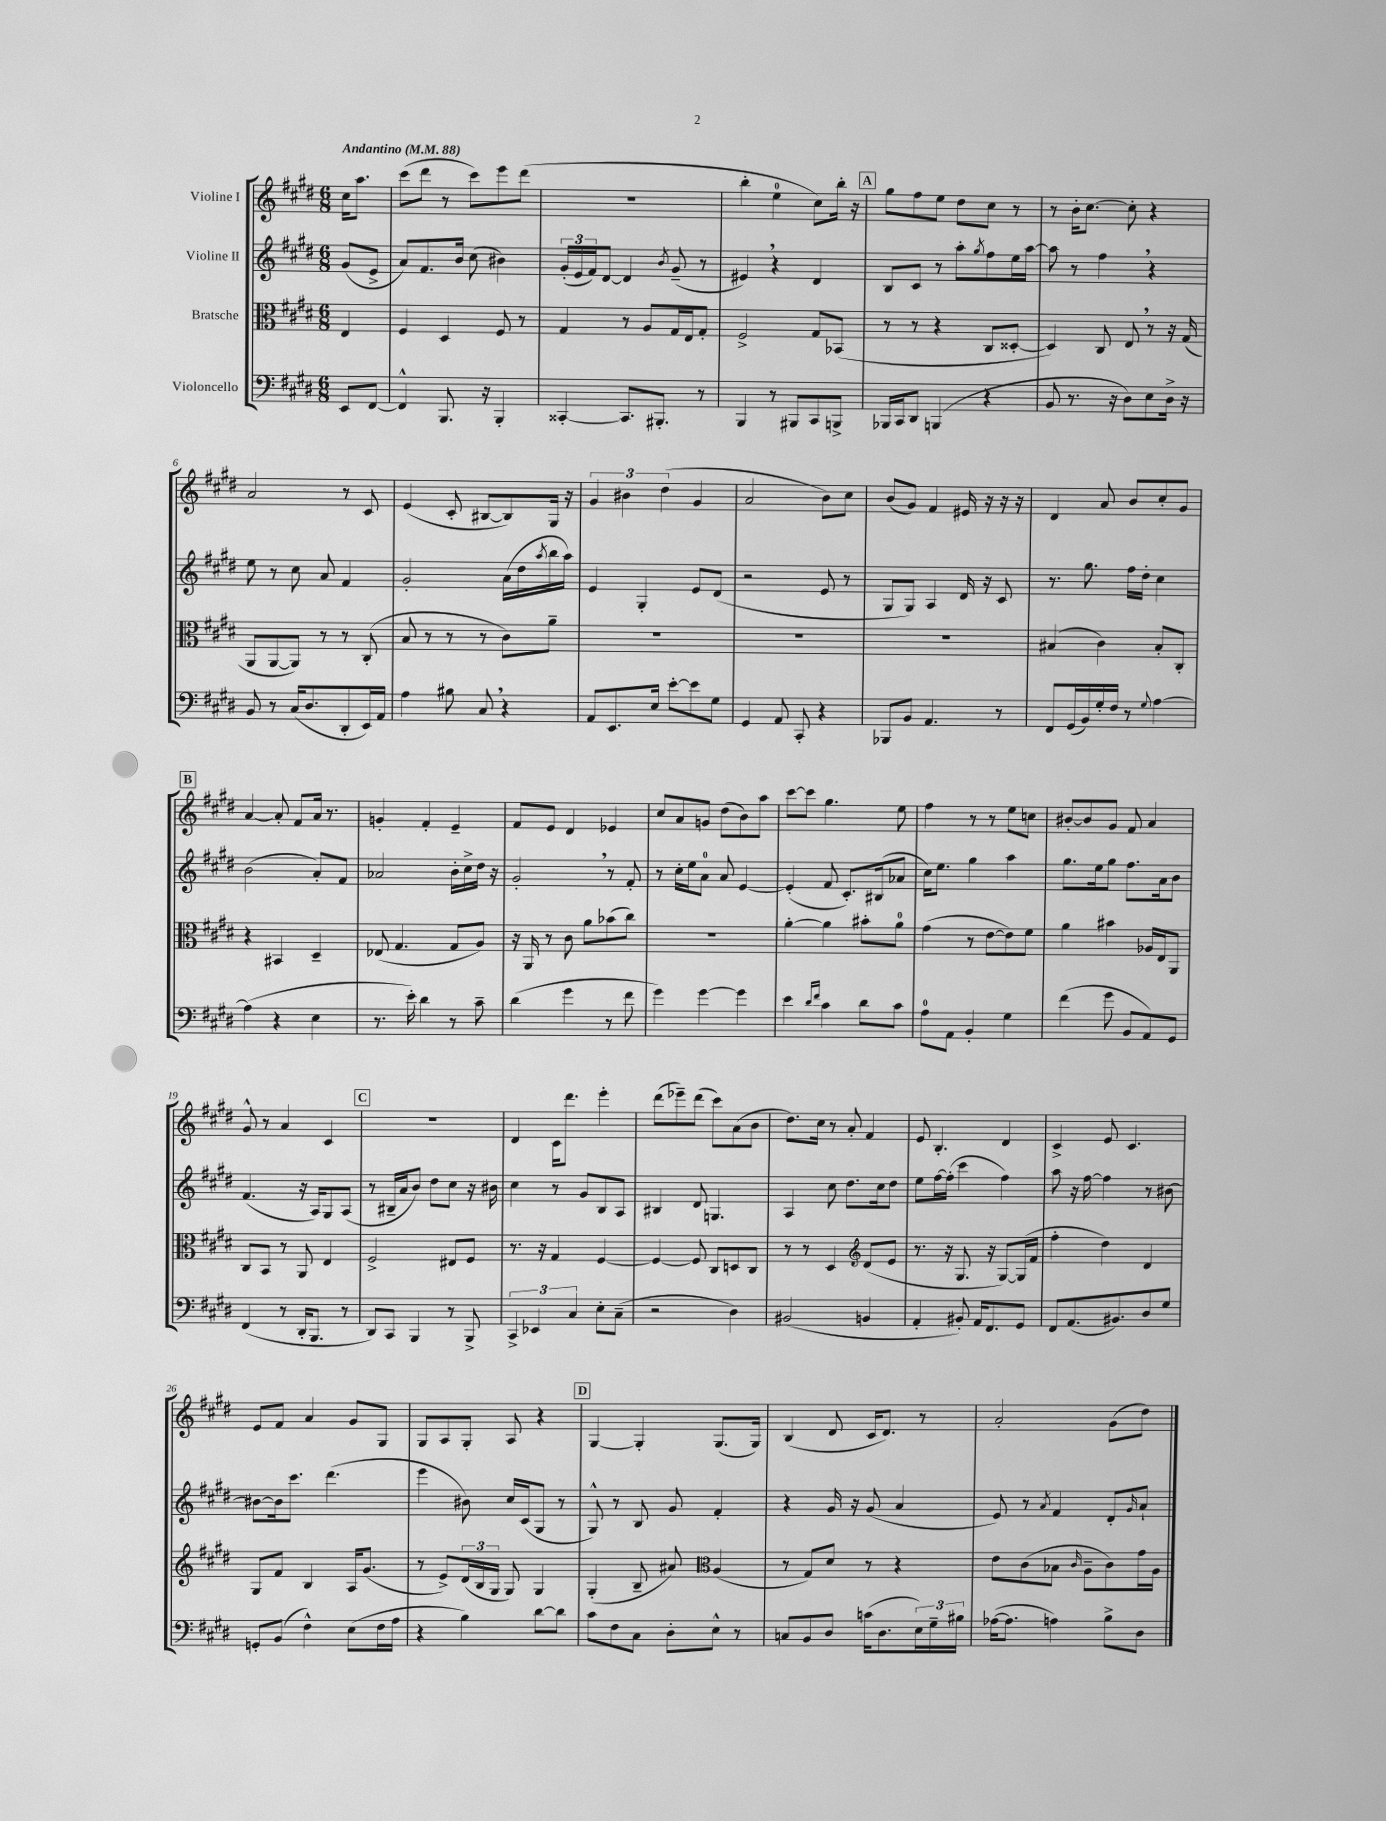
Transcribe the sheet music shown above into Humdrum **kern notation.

**kern	**kern	**kern	**kern
*part4	*part3	*part2	*part1
*staff4	*staff3	*staff2	*staff1
*I"Violoncello	*I"Bratsche	*I"Violine II	*I"Violine I
*clefF4	*clefC3	*clefG2	*clefG2
*k[f#c#g#d#]	*k[f#c#g#d#]	*k[f#c#g#d#]	*k[f#c#g#d#]
*M6/8	*M6/8	*M6/8	*M6/8
*MM88	*MM88	*MM88	*MM88
=	=	=	=
!	!	!	!LO:TX:a:B:t=Andantino
8EE/L	4E/	(8g#/L	16cc#\KL
.	.	.	8.aa\J
[8FF#/J	.	8e^/J	.
=1	=1	=1	=1
4FF#^^/]	4F#/	8a/L)	(8ccc#\L
.	.	8.f#/	8ddd#\J
8.BBB/	4D#/	.	8r
.	.	16b/Jk	.
.	.	(8cc#\	8ccc#\L)
16r	.	.	.
4BBB'/	8F#/	4b#X\)	8eee\
.	8r	.	(8ddd#\J
=2	=2	=2	=2
[4CC##X'/	4G#/	(24g#'/LL	2.r
.	.	24e/	.
.	.	24f#/J)	.
.	.	[8d#/J	.
8.CC##/L]	8r	4d#/]	.
.	8A/L	.	.
8.BBB#X'/J	.	.	.
.	.	8qb/	.
.	16G#/L	(8g#~/	.
.	16E/J	.	.
8r	8G#'/J	8r	.
=3	=3	=3	=3
4BBB/	2F#^/	4e#X,/)	4bb'\
8r	.	4r	4ee\
8BBB#X/L	.	.	.
8CC#/	8G#/L	4d#/	8cc#\L)
8BBBn^/J	(8BB-X/J	.	16bb'\Jk
.	.	.	16r
!!LO:REH:place=s1:t=A
=4	=4	=4	=4
16BBB-X/LL	8r	8B/L	8gg#\L
16CC#/J	.	.	.
8DD#/J	8r	8c#/J	8ff#\
(4BBBn/	4r	8r	8ee\J
.	.	8aa'\L	8dd#\L
.	.	8qgg#/	.
4r	8C#/L	8ff#\	8cc#\J
.	[8D##X'/J	16ee\L	8r
.	.	[16aa\JJ	.
=5	=5	=5	=5
8BB/	4D##/])	8aa\]	8r
8.r	.	8r	16b'\KL
.	.	.	[8.cc#\J
.	8C#/	4ff#,\	.
16r	.	.	.
8D#\L)	8E,/	.	8cc#'\]
8E\	8r	4r	4r
16D#^\Jk	16r	.	.
16r	(16G#/	.	.
!!LO:LB:g=z
=6	=6	=6	=6
8BB/	8AA/L	8ee\	2a/
8r	[8AA/	8r	.
(16C#/KL	8AA/J])	8cc#\	.
8.D#/	.	.	.
.	8r	8a/	.
8DD#'/	8r	4f#/	8r
16EE/L)	(8C#'/	.	8c#/
16AA/JJ	.	.	.
=7	=7	=7	=7
4A\	8B/	2g#'/	(4e/
.	8r	.	.
8B#X\	8r	.	8c#'/
8C#,/	8r	.	[8B#X/L
4r	8c#\L)	(16a\LL	8B#/])
.	.	16dd#\	.
.	.	8qaa/	.
.	8a~\J	16bb\	16G#/Jk
.	.	16aa\JJ)	16r
=8	=8	=8	=8
8AA/L	2.r	4e/	6g#/
8.EE/	.	.	.
.	.	.	6b#X\
.	.	4G#'/	.
16E/Jk	.	.	.
.	.	.	(6dd#\
[8e'\L	.	.	.
8e\]	.	8e/L	4g#/
8G#\J	.	(8d#/J	.
=9	=9	=9	=9
4GG#/	2.r	2r	2a/
8AA/	.	.	.
8CC#'/	.	.	.
4r	.	8e/	8b\L)
.	.	8r	8cc#\J
=10	=10	=10	=10
8BBB-X/L	2.r	8G#/L	(8b/L
8BB/J	.	8G#/J)	8g#/J)
4.AA/	.	4A/	4f#/
.	.	16d#/	16e#X/
.	.	16r	16r
8r	.	8c#/	16r
.	.	.	16r
=11	=11	=11	=11
8FF#/L	(4B#X/	8.r	4d#/
(16GG#/L	.	.	.
16BB/)	.	8.gg#\	.
16G#'/	4c#\)	.	8a/
16F#/JJ	.	.	.
8r	.	16ff#\LL	8b/L
.	.	16dd#'\JJ	.
8qqG#/	.	.	.
[4A\	8B#'/L	4cc#\	8cc#'/
.	8C#'/J	.	8g#/J
!!LO:LB:g=z
!!LO:REH:place=s1:t=B
=12	=12	=12	=12
(4A\]	4r	(2b\	[4a/
4r	4BB#X/	.	8a'/]
.	.	.	8f#/L
4E\	4D#~/	8a'/L)	16a/Jk
.	.	.	8.r
.	.	8f#/J	.
=13	=13	=13	=13
8.r	(8E-X/	2a-X/	4gn'/
.	4.G#/	.	.
16e'\)	.	.	.
4d#\	.	.	4f#'/
8r	8G#/L	16b'\LL	4e~/
.	.	16cc#^\	.
8c#~\	8A/J)	16dd#\JJ	.
.	.	16r	.
=14	=14	=14	=14
(4d#\	16r	2g#',/	8f#/L
.	16AA/	.	.
.	8r	.	8e/J
4g#\	8c#\	.	4d#/
.	8a\L	.	.
8r	(8b-X\	8r	4e-X/
8f#\	8cc#\J)	8f#'/	.
=15	=15	=15	=15
4g#\)	2.r	8r	8cc#/L
.	.	16cc#'\LL	8a/
.	.	16ee\J	.
[4g#\	.	8a\J	8gn/J
.	.	8a/	(8dd#\L
4g#\]	.	[4e/	8b\)
.	.	.	8aa\J
=16	=16	=16	=16
4e\	[4a'\	(4e'/]	[8ccc#\L
.	.	.	8ccc#\J]
16qqd#/LL	.	.	.
16qqf#/JJ	.	.	.
4c#\	4a\]	8f#/	4.gg#\
.	.	8.c#'/L)	.
8d#\L	8b#X'\L	.	.
.	.	(16B#X/k	.
8c#\J	8a\J	8a-X/J	8ee\
=17	=17	=17	=17
8A\L	(4g#\	16cc#\KL)	4ff#\
.	.	8.ee\J	.
8AA\J	.	.	.
4BB'/	8r	4gg#\	8r
.	[8e\L	.	8r
4G#\	8e\])	4aa\	8ee\L
.	8f#\J	.	8ccn\J
=18	=18	=18	=18
(4f#\	4a\	8.gg#\L	[8b#X'/L
.	.	.	8b#/]
.	.	16ee\k	.
8g#\	4b#X\	8gg#\J	8g#/J
8BB/L	.	8.ff#\L	8f#/
8AA/)	16A-X/LL	.	4a/
.	16E/J	16a\k	.
8GG#/J	8AA/J	8b\J	.
!!LO:LB:g=z
=19	=19	=19	=19
(4FF#/	8C#/L	(4.f#/	8g#^^/
.	8BB/J	.	8r
8r	8r	.	4a/
16DD#'/KL	8AA/	16r	.
8.BBB/J	.	16A/KL)	.
.	4E/	8G#/	4c#/
8r	.	(8A/J	.
!!LO:REH:place=s1:t=C
=20	=20	=20	=20
8DD#/L)	2F#^/	8r	2.r
8CC#/J	.	16B#X~/LL	.
.	.	16a/J	.
4BBB/	.	8b/J)	.
.	.	8dd#\L	.
8r	8E#X/L	8cc#\J	.
8BBB^/	8F#/J	16r	.
.	.	16b#X\	.
=21	=21	=21	=21
6CC#^/	8.r	4cc#\	4d#/
6EE-X/	.	.	.
.	16r	.	.
.	4G#/	8r	16c#\KL
.	.	.	8.ddd#\J
6C#/	.	.	.
.	.	8g#/L	.
8E'\L	[4F#/	8B/	4eee'\
(8C#~\J	.	8A/J	.
=22	=22	=22	=22
2r	4F#/_	4B#X/	(8ddd#\L
.	.	.	8eee-X~\)
.	8F#/]	8d#/	(8ddd#\J
.	8C#/L	4.Gn/	8ccc#\L)
4D#\)	8Dn/	.	(8a\
.	8C#/J	.	8b\J
=23	=23	=23	=23
(2BB#X/	8r	4A/	8.dd#\L)
.	8r	.	.
.	.	.	16cc#\Jk
.	4D#/	8cc#\	8r
.	.	8.dd#\L	8a'/
*	*clefG2	*	*
4BBn/	(8d#/L	.	4f#/
.	.	16cc#\k	.
.	8e/J	8dd#\J	.
=24	=24	=24	=24
4AA'/	8.r	8ee\L	8e/
.	.	[16ff#\L	4.B'/
.	16r	(16ff#'\JJ]	.
8BB#X'/)	8.G#/	4ccc#\	.
16AA/KL	.	.	.
8.FF#/	16r	.	.
.	[8G#/L)	4ff#\)	4d#/
8GG#/J	(16G#/L]	.	.
.	16f#/JJ	.	.
=25	=25	=25	=25
8FF#/L	4ff#'\	8aa\	4c#^/
(8.AA/	.	16r	.
.	.	[16ff#\	.
.	4dd#\)	4ff#\]	8e/
8.BB#X/)	.	.	.
.	.	.	4.c#/
8D#/	4d#/	8r	.
8G#/J	.	[8b#X\	.
!!LO:LB:g=z
=26	=26	=26	=26
8GGn'/L	8G#/L	8b#X\L_	8e/L
(8BB/J	8f#/J	16b#\k]	8f#/J
.	.	8.ccc#\J	.
4F#^^\)	4B/	.	4a/
.	.	(4.ddd#\	.
(8E\L	16A/KL	.	8g#/L
.	(8.g#/J	.	.
16F#\L	.	.	8G#/J
16A\JJ	.	.	.
=27	=27	=27	=27
4r	8r	4eee\	8G#/L
.	8e^/L)	.	8A/
4B\)	(24d#/L	8b#X\)	8G#'/J
.	24B/	.	.
.	24G#/JJ	.	.
.	8G#/)	16cc#/LL	8A/
.	.	(16c#/J	.
[8d#\L	4G#/	8G#/J	4r
8d#\J]	.	8r	.
!!LO:REH:place=s1:t=D
=28	=28	=28	=28
8c#\L	(4G#'/	8G#^^/)	[4G#/
8F#\	.	8r	.
8C#\J	8B~/	8B/	4G#'/]
8D#'\L	8a#X/)	8g#/	.
*	*clefC3	*	*
8E^^\J	(4A/	4f#'/	(8.G#/L
8r	.	.	.
.	.	.	16G#/Jk)
=29	=29	=29	=29
8Cn/L	8r	4r	(4B/
8BB/	8G#/L)	.	.
8D#/J	8d#/J	16g#/	8d#/
.	.	16r	.
(16cn\KL	8r	(8g#/	16c#/KL
8.D#\	.	.	8.d#/J)
.	4r	4a/	.
24E\L)	.	.	8r
24G#~\	.	.	.
24B#X\JJ	.	.	.
=30	=30	=30	=30
([16A-X\KL	8e\L	8e/)	2a'/
8.A-\J]	.	.	.
.	(8c#\	8r	.
.	.	8qa/	.
4An\)	8B-X\J	4f#/	.
.	16qqc#/	.	.
.	8A~\L	.	.
8B^\L	8c#\)	8d#'/L	(8g#\L
.	.	16qqg#/	.
8D#\J	16g#\L	8a`/J	8dd#\J)
.	16A\JJ	.	.
==	==	==	==
*-	*-	*-	*-
